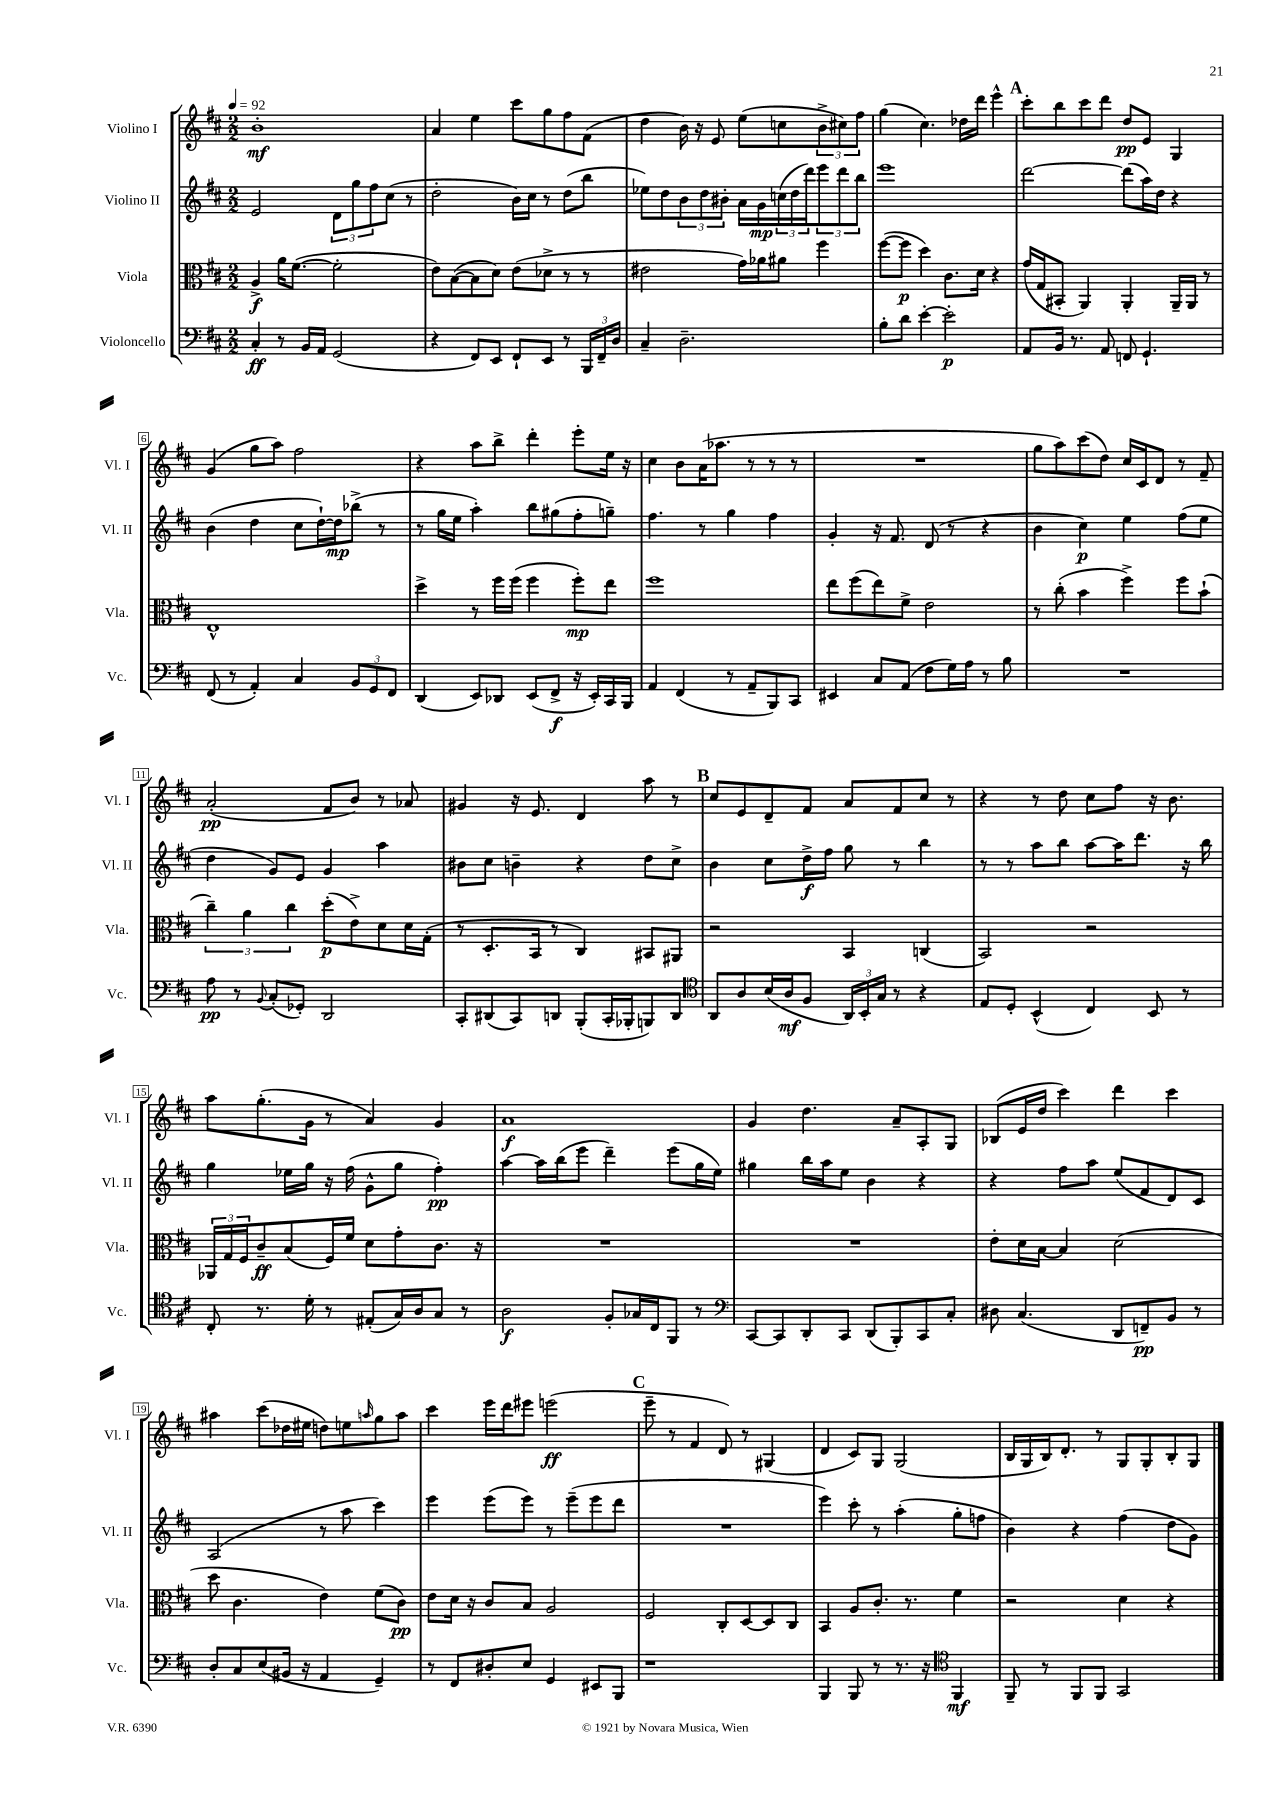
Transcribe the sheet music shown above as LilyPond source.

<<
\new StaffGroup <<
\new Staff = "s0" \with { instrumentName = "Violino I" shortInstrumentName = "Vl. I" } {
    \clef treble \key d \major \numericTimeSignature \time 2/2 \tempo 4 = 92
    b'1-.\mf |
    a'4 e''4 cis'''8 g''8 fis''8 fis'8( |
    d''4 b'16) r16 e'8 e''8( c''8 \tuplet 3/2 { b'8-> cis''8) fis''8 } |
    g''4( cis''4.) des''16 d'''16 e'''4-^ |
    \mark \markup { \bold "A" } cis'''8-. b''8 cis'''8 d'''8 d''8\pp e'8 g4 |
    g'4( g''8 a''8) fis''2 |
    r4 a''8 b''8-> d'''4-. e'''8-. e''16 r16 |
    cis''4 b'8 a'16( aes''8. r8 r8 r8 |
    R1 |
    g''8 a''8) cis'''8( d''8) cis''16 cis'16 d'8 r8 fis'8-- |
    a'2-.\pp( fis'8 b'8) r8 aes'8 |
    gis'4 r16 e'8. d'4 a''8 r8 |
    \mark \markup { \bold "B" } cis''8 e'8 d'8-- fis'8 a'8 fis'8 cis''8 r8 |
    r4 r8 d''8 cis''8 fis''8 r16 b'8. |
    a''8 g''8.-.( g'16 r8 a'4) g'4 |
    a'1\f |
    g'4 d''4. a'8-- a8-. g8 |
    bes8( e'16 d''16 cis'''4) d'''4 cis'''4 |
    ais''4 cis'''8( des''16 eis''16 d''8) e''8 \grace { a''16 } g''8 a''8 |
    cis'''4 e'''16 d'''16 eis'''8 e'''2\ff( |
    \mark \markup { \bold "C" } e'''8-- r8 fis'4 d'8) r8 gis4( |
    d'4 cis'8) g8 g2( |
    b16 g16 b16) d'8.-. r8 g8 g8-. b8-. g8 \bar "|." |
}
\new Staff = "s1" \with { instrumentName = "Violino II" shortInstrumentName = "Vl. II" } {
    \clef treble \key d \major \numericTimeSignature \time 2/2
    e'2 \tuplet 3/2 { d'8 g''8 fis''8 } cis''8( r8 |
    d''2-. b'16) cis''16 r8 d''8( b''8 |
    ees''8) d''8 \tuplet 3/2 { b'8 d''8 bis'8-. } a'16 g'16\mp \tuplet 3/2 { c''16( d''16 d'''16) } \tuplet 3/2 { e'''8 d'''8 b''8 } |
    e'''1 |
    \mark \markup { \bold "A" } d'''2~ d'''8( a''16) d''16 r4 |
    b'4( d''4 cis''8 d''16~-!) d''16\mp bes''8->( r8 |
    r8 g''16 e''16 a''4-.) b''8 gis''8( fis''8-. g''8--) |
    fis''4. r8 g''4 fis''4 |
    g'4-. r16 fis'8. d'8( r8 r4 |
    b'4 cis''4\p) e''4 fis''8( e''8 |
    d''4 g'8) e'8 g'4 a''4 |
    bis'8 cis''8 b'4-- r4 d''8 cis''8-> |
    \mark \markup { \bold "B" } b'4 cis''8 d''16->\f fis''16 g''8 r8 b''4 |
    r8 r8 a''8 b''8 a''8~ a''16 d'''8. r16 b''16 |
    g''4 ees''16 g''16 r16 fis''16( g'8-^ g''8 fis''4-.\pp) |
    a''4~ a''16 b''16( e'''8 d'''4--) e'''8( g''16 e''16) |
    gis''4 b''16 a''16 e''8 b'4 r4 |
    r4 fis''8 a''8 e''8( fis'8 d'8) cis'8 |
    a2( r8 a''8 cis'''4) |
    e'''4 e'''8( e'''8) r8 e'''8--( e'''8 d'''8 |
    \mark \markup { \bold "C" } R1 |
    e'''4) cis'''8-. r8 a''4-.( g''8-. f''8 |
    b'4) r4 fis''4( d''8 g'8) \bar "|." |
}
\new Staff = "s2" \with { instrumentName = "Viola" shortInstrumentName = "Vla." } {
    \clef alto \key d \major \numericTimeSignature \time 2/2
    a4->\f a'16 fis'8.~( fis'2-. |
    e'8) b8~( b8 d'8) e'8( des'8-> r8 r8 |
    eis'2 g'16) aes'16 ais'8 fis''4 |
    fis''8~( fis''8\p d''4) cis'8. d'16 r4 |
    \mark \markup { \bold "A" } g'16( g16 bis,8-. a,4) a,4-. a,16-- a,16 r8 |
    e1-^ |
    d''4-> r8 fis''16 fis''16( fis''4 fis''8-.\mp) e''8 |
    fis''1 |
    e''8 fis''8( e''8) fis'8-> e'2 |
    r8 cis''8-.( b'4 fis''4->) fis''8 b'8-!( |
    \tuplet 3/2 { cis''4--) a'4 cis''4 } d''8-.\p( e'8->) d'8 d'16 g16-.( |
    r8 d8.-. b,16 r8 cis4) bis,8 ais,8 |
    \mark \markup { \bold "B" } r2 b,4 c4( |
    b,2) r2 |
    \tuplet 3/2 { aes,16 g16 fis16 } cis'8--\ff b8( fis16) fis'16 d'8 g'8-. cis'8. r16 |
    R1 |
    R1 |
    e'8-. d'16 b16~ b4 d'2( |
    d''8 cis'4. e'4) fis'8( cis'8\pp) |
    e'8 d'16 r16 cis'8 b8 a2 |
    \mark \markup { \bold "C" } fis2 cis8-. d8~ d8 cis8 |
    b,4 a8 cis'8.-. r8. fis'4 |
    r2 d'4 r4 \bar "|." |
}
\new Staff = "s3" \with { instrumentName = "Violoncello" shortInstrumentName = "Vc." } {
    \clef bass \key d \major \numericTimeSignature \time 2/2
    cis4-.\ff r8 b,16 a,16 g,2( |
    r4 fis,8) e,8 fis,8-! e,8 r8 \tuplet 3/2 { b,,16 fis,16-- d16 } |
    cis4-- d2.-- |
    b8-. d'8 e'4~-. e'2-.\p |
    \mark \markup { \bold "A" } a,8 b,16 r8. a,8 f,8 g,4.-! |
    fis,8( r8 a,4-.) cis4 \tuplet 3/2 { b,8 g,8 fis,8 } |
    d,4( e,8) des,8 e,8( fis,8->\f r16 e,16-.) cis,16 b,,16 |
    a,4 fis,4( r8 a,8-- b,,8) cis,8 |
    eis,4 cis8 a,8( fis8 g16) a16 r8 b8 |
    R1 |
    a8\pp r8 \appoggiatura { b,8 } cis8-.( ges,8-.) d,2 |
    cis,8-. dis,8( cis,8) d,8 b,,8-.( cis,16-. bes,,16-. b,,8) d,8 |
    \mark \markup { \bold "B" } \clef tenor a,8 a8 b16( a16\mf fis8 \tuplet 3/2 { a,16) b,16-. g16 } r8 r4 |
    e8 d8-. b,4-^( cis4) b,8 r8 |
    cis8-. r8. d'16-. r8 eis8-.( g16) a16 g8 r8 |
    a2\f fis8-. ges16 cis16 fis,8 r8 |
    \clef bass cis,8~ cis,8 d,8-. cis,8 d,8( b,,8-.) cis,8 cis8-. |
    dis8 cis4.( d,8 f,8--\pp) b,8 r8 |
    d8-. cis8 e8( bis,16 r16 a,4 g,4--) |
    r8 fis,8 dis8-. e8 g,4 eis,8 b,,8 |
    \mark \markup { \bold "C" } r1 |
    b,,4 b,,8 r8 r8. r16 \clef tenor fis,4\mf |
    fis,8-- r8 fis,8 fis,8 g,2 \bar "|." |
}
>>
>>
\layout { \context { \Score \override BarNumber.stencil = #(make-stencil-boxer 0.1 0.3 ly:text-interface::print) } }
